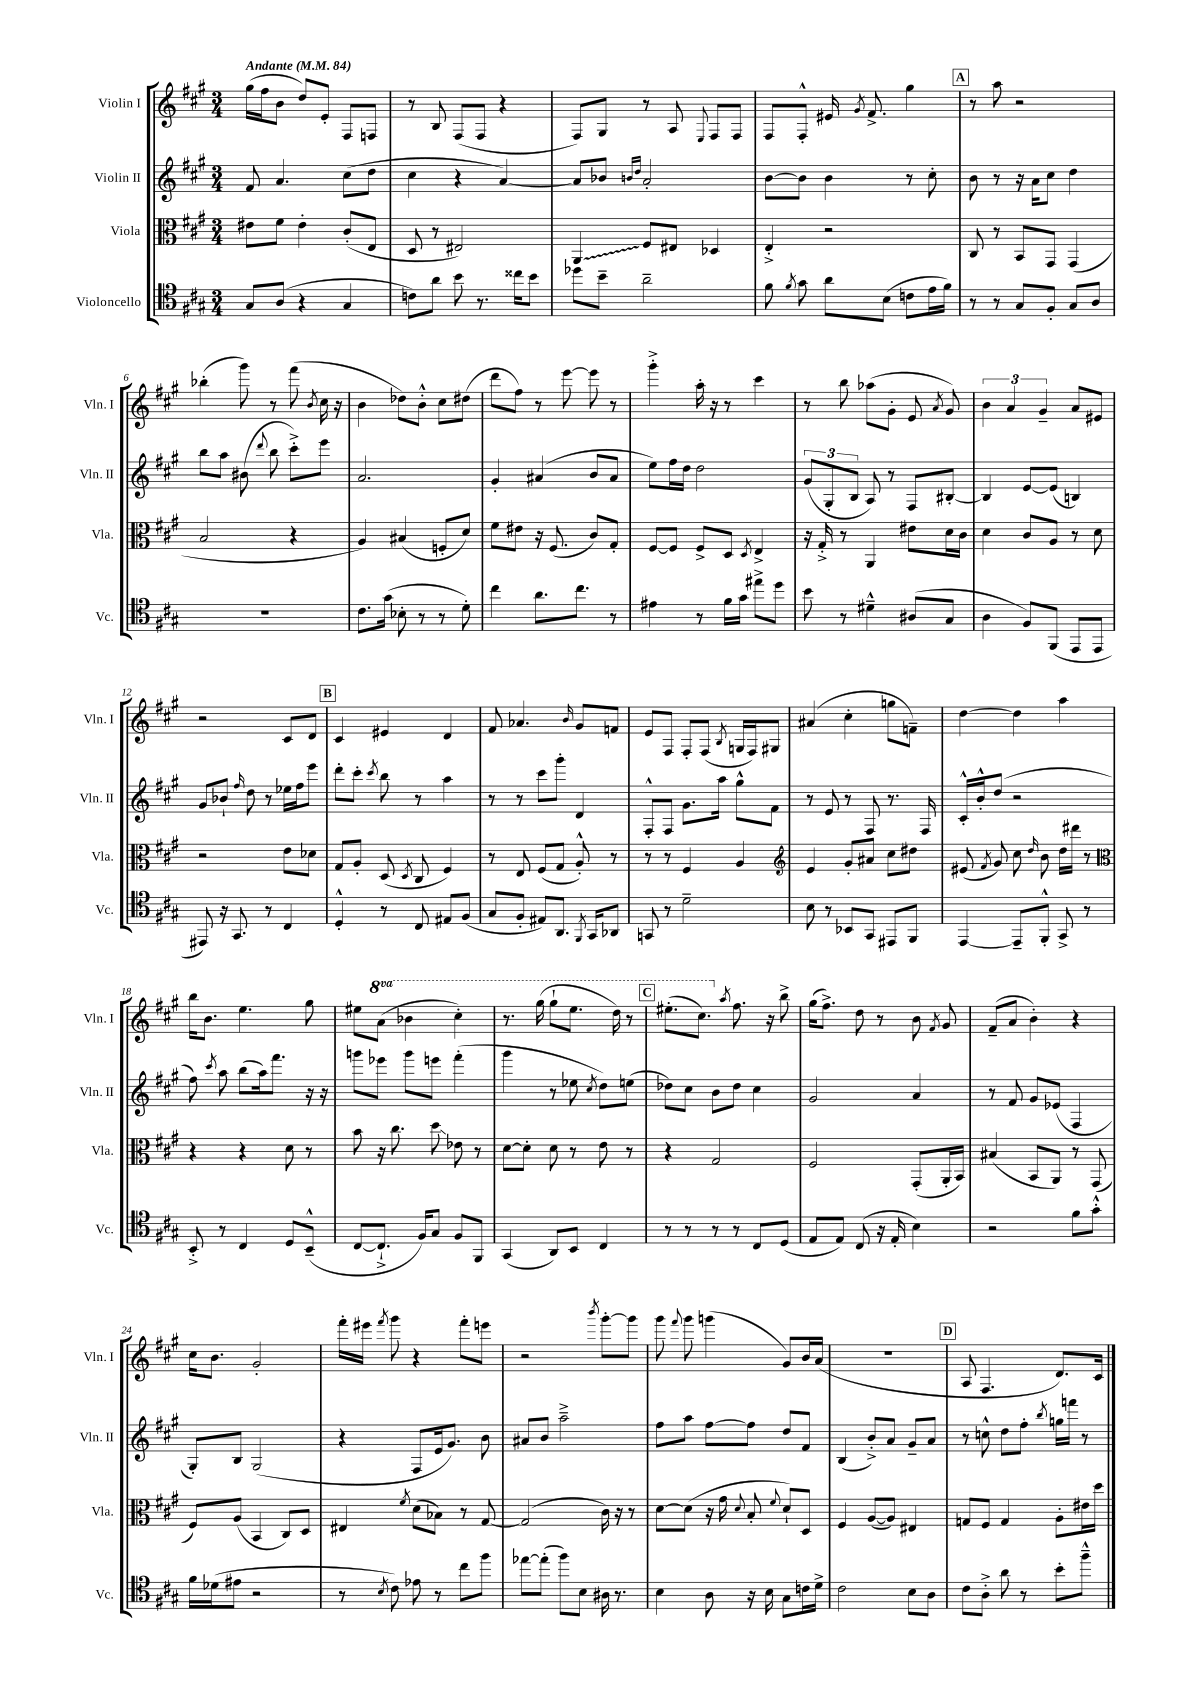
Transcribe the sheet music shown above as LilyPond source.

<<
\new StaffGroup <<
\new Staff = "s0" \with { instrumentName = "Violin I" shortInstrumentName = "Vln. I" } {
    \clef treble \key a \major \numericTimeSignature \time 3/4 \set Staff.ottavationMarkups = #ottavation-simple-ordinals \tempo "Andante" 4 = 84
    \autoBeamOff gis''16[( fis''16 b'8] d''8[) e'8]-. fis8[ f8] |
    r8 b8 fis8[( fis8] r4 |
    fis8[) gis8] r8 a8 \appoggiatura { e8 } fis8[ fis8] |
    fis8[ fis8]-.-^ eis'16 \acciaccatura { gis'8 } fis'8.-> gis''4 |
    \mark \markup { \box "A" } r8 a''8 r2 |
    bes''4-.( gis'''8) r8 fis'''8( \acciaccatura { b'8 } cis''16 r16 |
    b'4 des''8[) b'8]-.-^ cis''8[ dis''8]( |
    d'''8[ fis''8]) r8 e'''8~ e'''8 r8 |
    gis'''4-.-> a''16-. r16 r8 cis'''4 |
    r8 b''8 aes''8[( gis'8]-. e'8 \acciaccatura { a'8 } gis'8) |
    \tuplet 3/2 { b'4 a'4 gis'4-- } a'8[ eis'8] |
    r2 cis'8[ d'8] |
    \mark \markup { \box "B" } cis'4 eis'4 d'4 |
    fis'8 aes'4. \grace { b'16 } gis'8[ f'8] |
    e'8[ fis8] fis8[-. fis8]( \acciaccatura { b8 } g16[ fis16) gis8] |
    ais'4( cis''4-. g''8[ f'8]--) |
    d''4~ d''4 a''4 |
    b''16[ b'8.] e''4. gis''8 |
    eis''8[ \ottava #1 a''8]( bes''4 cis'''4-.) |
    r8. gis'''16( gis'''8[-! e'''8.] d'''16) r8 |
    \mark \markup { \box "C" } eis'''8.[-.( cis'''8.]) \ottava #0 \acciaccatura { a''8 } fis''8. r16 b''8-> |
    gis''16[( fis''8.]->) d''8 r8 b'8 \acciaccatura { fis'8 } gis'8 |
    fis'8[--( a'8] b'4-.) r4 |
    cis''16[ b'8.] gis'2-. |
    fis'''16[-. eis'''16] \acciaccatura { fis'''8 } gis'''8 r4 fis'''8[-. e'''8] |
    r2 \acciaccatura { b'''8 } gis'''8[~-. gis'''8] |
    gis'''8 \appoggiatura { fis'''8 } gis'''8 g'''4( gis'8[) b'16 a'16]( |
    R2. |
    \mark \markup { \box "D" } a8 fis4. d'8.[) cis'16] \bar "|." |
}
\new Staff = "s1" \with { instrumentName = "Violin II" shortInstrumentName = "Vln. II" } {
    \clef treble \key a \major \numericTimeSignature \time 3/4
    \autoBeamOff fis'8 a'4. cis''8[( d''8] |
    cis''4 r4 a'4~) |
    a'8[ bes'8] \grace { b'16[ d''16] } a'2-. |
    b'8[~ b'8] b'4 r8 cis''8-. |
    \mark \markup { \box "A" } b'8 r8 r16 a'16[ cis''8] d''4 |
    b''8[ a''8] bis'8( \appoggiatura { d'''8 } b''8 cis'''8[-.->) e'''8] |
    a'2. |
    gis'4-. ais'4( b'8[ ais'8] |
    e''8[) fis''16 d''16] d''2 |
    \tuplet 3/2 { gis'8[( gis8-. b8] } a8) r8 fis8[ bis8]~-. |
    bis4 e'8[~ e'8]( b4) |
    gis'8[ bes'8]-! \grace { fis''16 } d''8 r8 ees''16[ fis''16 e'''8] |
    \mark \markup { \box "B" } d'''8[-. cis'''8]-. \acciaccatura { cis'''8 } b''8 r8 a''4 |
    r8 r8 cis'''8[ gis'''8]-. d'4 |
    fis8[-.-^ fis8] gis'8.[ a''16] gis''8[-^ fis'8] |
    r8 e'8 r8 fis8 r8. fis16 |
    cis'16[-.-^ b'16-.-^ d''8]( r2 |
    fis''8) \acciaccatura { cis'''8 } a''8 b''8[( a''16) fis'''8.] r16 r16 |
    g'''8[ ees'''8] g'''8[ e'''8] fis'''4-.( |
    gis'''4 r8 ees''8 \acciaccatura { cis''8 } d''8[) e''8]( |
    \mark \markup { \box "C" } des''8[) cis''8] b'8[ des''8] cis''4 |
    gis'2 a'4 |
    r8 fis'8 gis'8[ ees'8]( fis4 |
    gis8[-.) b8] gis2( |
    r4 fis8[ e'16 gis'8.]) b'8 |
    ais'8[ b'8] a''2---> |
    fis''8[ a''8] fis''8[~ fis''8] d''8[ fis'8] |
    b4( b'8[-.->) a'8] gis'8[-- a'8] |
    \mark \markup { \box "D" } r8 c''8-^ d''8[ fis''8]-. \acciaccatura { b''8 } g''16[ f'''16] r8 \bar "|." |
}
\new Staff = "s2" \with { instrumentName = "Viola" shortInstrumentName = "Vla." } {
    \clef alto \key a \major \numericTimeSignature \time 3/4
    \autoBeamOff eis'8[ fis'8] eis'4-. cis'8[-.( e8] |
    d8 r8 eis2) |
    \once \override Glissando.style = #'zigzag a,4\glissando fis8[ eis8] des4 |
    e4-.-> r2 |
    \mark \markup { \box "A" } cis8 r8 b,8[ gis,8] gis,4( |
    b2 r4 |
    a4) bis4( f8[-. d'8]) |
    fis'8[ eis'8] r16 fis8.( cis'8[) gis8]-. |
    fis8[~ fis8] fis8[-> d8] \acciaccatura { d8 } e4-> |
    r16 gis16-.-> r8 a,4 eis'8[ d'16 cis'16] |
    d'4 cis'8[ a8] r8 d'8 |
    r2 e'8[ des'8] |
    \mark \markup { \box "B" } gis8[ a8]-. d8( \acciaccatura { d8 } cis8 fis4) |
    r8 e8 fis8[( gis8] a8-.-^) r8 |
    r8 r8 fis4 a4 |
    \clef treble e'4 gis'8[-. ais'8] cis''8[ dis''8] |
    eis'8( \acciaccatura { fis'8 } gis'8) cis''8 \grace { d''16 } b'8 d''16[ dis'''16] r8 |
    \clef alto r4 r4 d'8 r8 |
    b'8 r16 cis''8. d''8\glissando ees'8 r8 |
    d'8[~ d'8]-. d'8 r8 e'8 r8 |
    \mark \markup { \box "C" } r4 gis2 |
    fis2 gis,8[-.( a,16-. b,16]) |
    bis4( b,8[ a,8]) r8 gis,8( |
    fis8[) a8]( b,4 cis8[) d8] |
    eis4 \acciaccatura { fis'8 } d'8[( bes8]) r8 gis8~ |
    gis2( cis'16) r16 r8 |
    d'8[~ d'8]( r16 gis'16 \appoggiatura { d'8 } b8-. \appoggiatura { fis'8 } d'8[-!) d8] |
    fis4 a8[~( a8]) eis4 |
    \mark \markup { \box "D" } g8[ fis8] g4 a8[-. eis'16 d''16] \bar "|." |
}
\new Staff = "s3" \with { instrumentName = "Violoncello" shortInstrumentName = "Vc." } {
    \clef tenor \key a \major \numericTimeSignature \time 3/4
    \autoBeamOff gis8[ a8]( r4 gis4 |
    c'8[) a'8] b'8 r8. cisis''16[ b'8] |
    des''8[ b'8]-- a'2-- |
    fis'8 \acciaccatura { fis'8 } gis'8 a'8[ b8]( c'8[ e'16 fis'16]) |
    \mark \markup { \box "A" } r8 r8 gis8[ fis8]-. gis8[ a8] |
    R2. |
    cis'8.[ gis'16]( bes8-. r8 r8 d'8-.) |
    cis''4 a'8.[ cis''8.] r8 |
    eis'4 r8 fis'16[ gis'16] eis''8[-> d''8] |
    b'8 r8 dis'4---^ ais8[( gis8] |
    a4 fis8[) fis,8]( e,8[ e,8] |
    eis,8) r16 gis,8. r8 cis4 |
    \mark \markup { \box "B" } d4-.-^ r8 cis8 eis8[ fis8]( |
    gis8[ fis8]-. eis8[) a,8.] \acciaccatura { fis,8 } gis,16[ aes,8] |
    g,8 r8 d'2-- |
    b8 r8 bes,8[ gis,8] eis,8[ fis,8] |
    e,4~ e,8[-- fis,8]-.-^ gis,8-> r8 |
    b,8-.-> r8 cis4 d8[ b,8]---^( |
    cis8[~ cis8.]-!-> fis16[) gis8] fis8[ fis,8] |
    gis,4( a,8[) b,8] cis4 |
    \mark \markup { \box "C" } r8 r8 r8 r8 cis8[ d8]( |
    e8[ e8]) cis8( r16 e16-. b4) |
    r2 fis'8[ gis'8]-.-^ |
    fis'16[ des'16( eis'8] r2 |
    r8 \acciaccatura { b8 } cis'8) ees'8 r8 cis''8[ fis''8] |
    ees''8[~ ees''8]-.( fis''8[) b8] ais16 r8. |
    b4 a8 r16 b16 \once \override Glissando.style = #'zigzag gis8[\glissando c'16 d'16]-> |
    cis'2 b8[ a8] |
    \mark \markup { \box "D" } cis'8[ a8]-.-> a'8 r8 b'8[-. fis''8]---^ \bar "|." |
}
>>
>>
